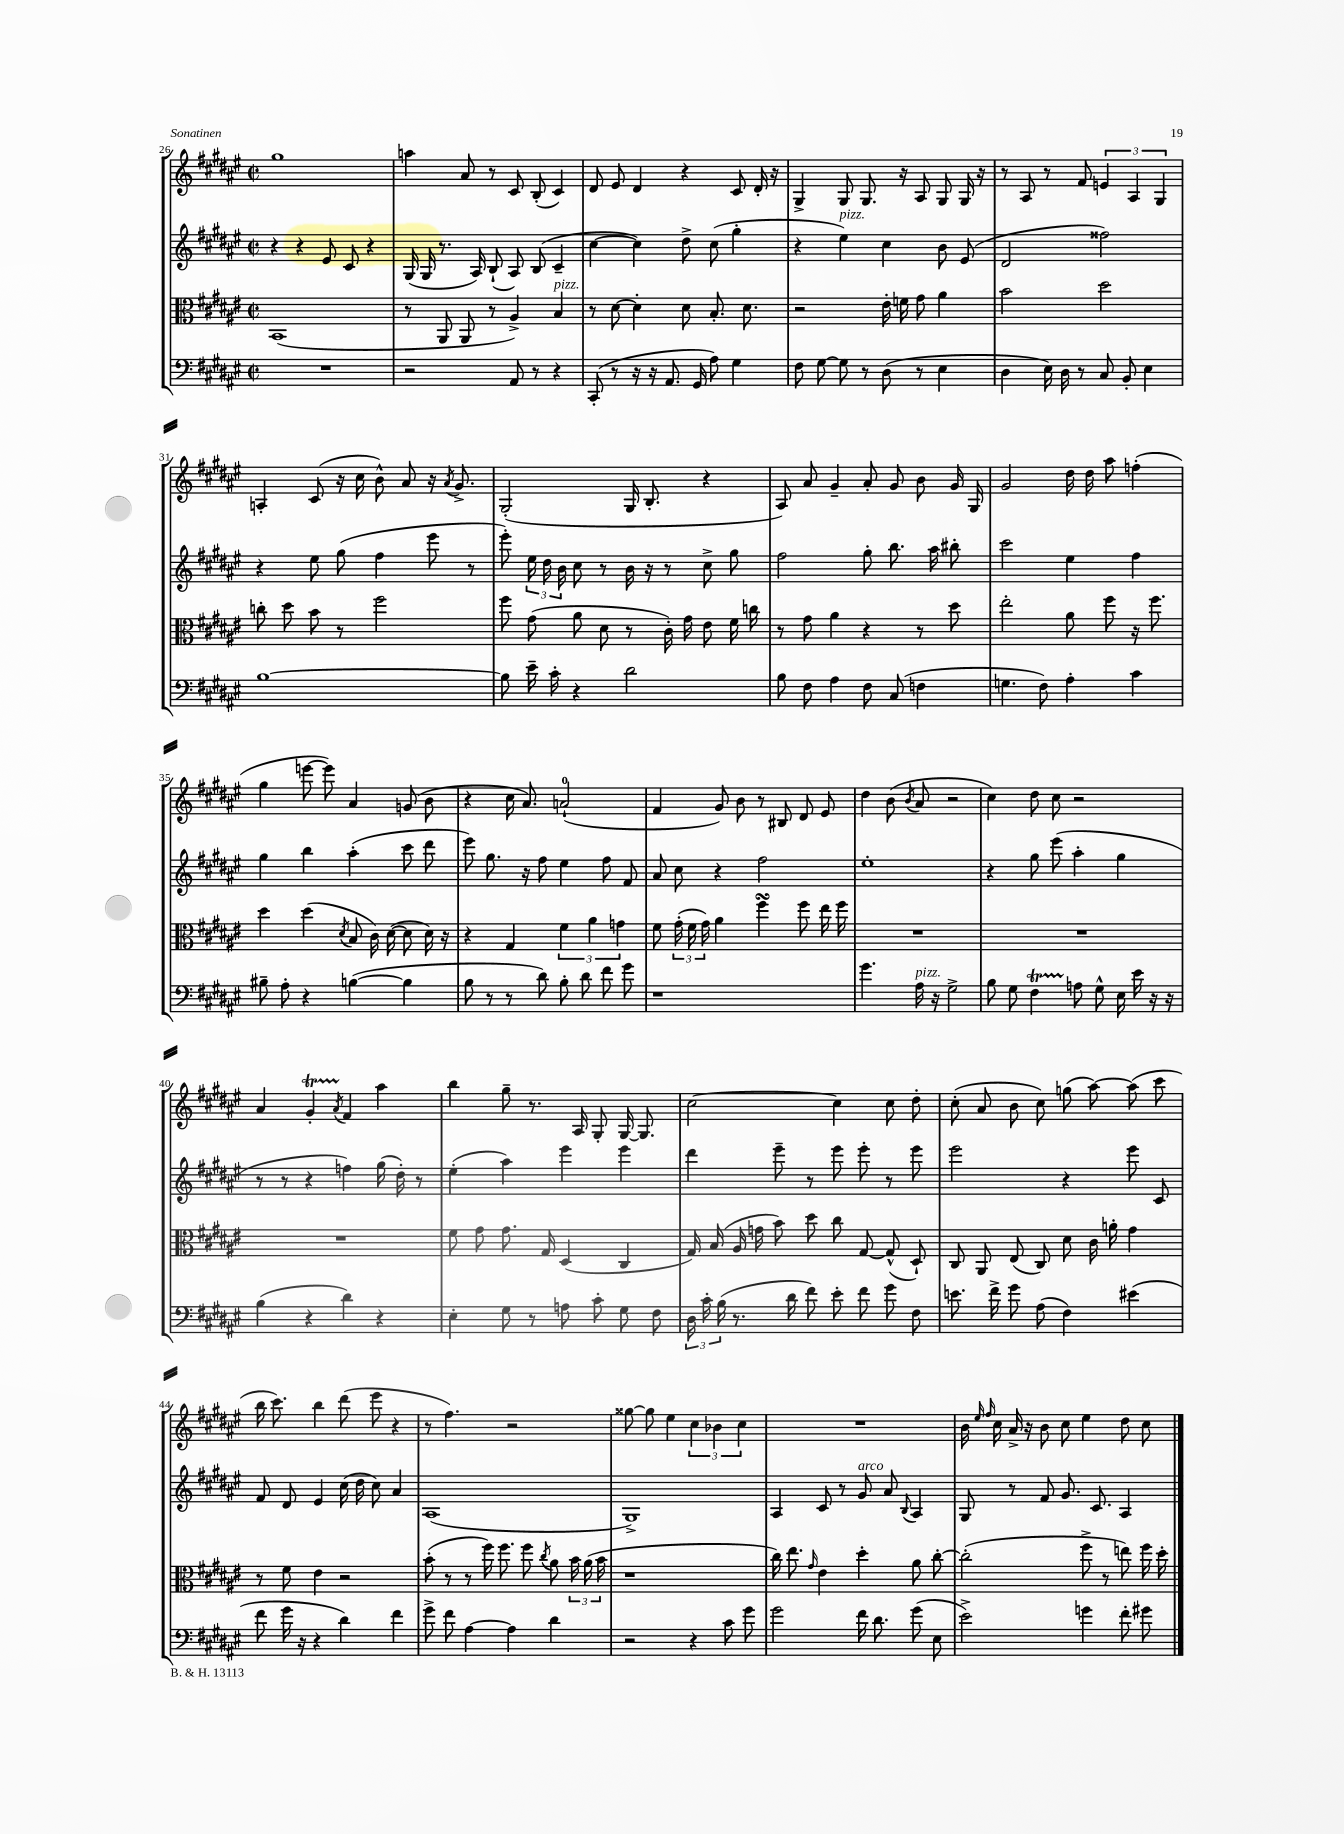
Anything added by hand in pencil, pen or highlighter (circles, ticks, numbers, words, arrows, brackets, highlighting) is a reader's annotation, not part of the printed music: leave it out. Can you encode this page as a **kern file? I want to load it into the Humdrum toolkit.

**kern	**kern	**kern	**kern
*part4	*part3	*part2	*part1
*staff4	*staff3	*staff2	*staff1
*clefF4	*clefC3	*clefG2	*clefG2
*k[f#c#g#d#a#e#]	*k[f#c#g#d#a#e#]	*k[f#c#g#d#a#e#]	*k[f#c#g#d#a#e#]
*M2/2	*M2/2	*M2/2	*M2/2
*met(c|)	*met(c|)	*met(c|)	*met(c|)
=26	=26	=26	=26
1r	(1BB	4r	1gg#
.	.	4r	.
.	.	8e#/	.
.	.	8c#/	.
.	.	4r	.
=27	=27	=27	=27
2r	8r	(16G#/	4aan\
.	.	16G#/	.
.	8AA#/	8.r	.
.	8AA#/	.	8a#/
.	.	16A#/)	.
.	8r	(8B`/	8r
8AA#/	4A#^/)	8A#/)	8c#/
8r	.	(8B/	(8B'/
!	!LO:TX:a:i:t=pizz.	!	!
4r	4B/	4c#~/	4c#/)
=28	=28	=28	=28
(8CC#'/	8r	[4cc#\	8d#/
8r	[8d#\	.	8e#/
16r	4d#'\]	4cc#\])	4d#/
16r	.	.	.
8.AA#/	.	.	.
.	8d#\	8dd#^\	4r
16GG#/	.	.	.
8A#\)	8.B'/	(8cc#\	.
4G#\	.	4gg#'\	8c#/
.	8.d#\	.	.
.	.	.	16d#'/
.	.	.	16r
=29	=29	=29	=29
8F#\	2r	4r	4G#^/
[8G#\	.	.	.
!	!	!LO:TX:a:i:t=pizz.	!
8G#\]	.	4ee#\)	8G#/
8r	.	.	8.G#/
(8D#\	16e#'\	4cc#\	.
.	16fn\	.	16r
8r	8g#\	.	8A#/
4E#\	4a#\	8b\	8G#/
.	.	(8e#/	16G#/
.	.	.	16r
=30	=30	=30	=30
4D#\	2b\	2d#/	8r
.	.	.	8A#/
16E#\)	.	.	8r
16D#\	.	.	.
8r	.	.	8f#/
8C#/	2dd#\	2ff##X\)	6en/
8BB'/	.	.	.
.	.	.	6A#/
4E#\	.	.	.
.	.	.	6G#/
!!LO:LB:g=z
=31	=31	=31	=31
[1B	8ccn'\	4r	4An'/
.	8dd#\	.	.
.	8b\	8ee#\	(8c#/
.	8r	(8gg#\	16r
.	.	.	16cc#\
.	2ff#\	4ff#\	8b^^\)
.	.	.	8a#/
.	.	8eee#\	16r
.	.	.	8qa#/
.	.	.	8.g#^/
.	.	8r	.
=32	=32	=32	=32
8B\]	8ff#\	8eee#'\)	(2G#'/
16e#~\	(8g#\	24ee#\	.
.	.	24dd#\	.
16c#'\	.	.	.
.	.	24b\	.
4r	8a#\	8cc#\	.
.	8d#\	8r	.
2d#\	8r	16b\	16G#/
.	.	16r	8.B'/
.	16c#'\)	8r	.
.	16g#\	.	.
.	8e#\	8cc#^\	4r
.	16f#\	8gg#\	.
.	16ccn\	.	.
=33	=33	=33	=33
8B\	8r	2ff#\	8A#/)
8F#\	8g#\	.	8a#/
4A#\	4a#\	.	4g#~/
8F#\	4r	8gg#'\	8a#'/
(8C#/	.	8.bb\	8g#/
4Fn\	8r	.	8b\
.	.	16aa#\	.
.	8dd#\	8bb#X'\	16g#/
.	.	.	16G#/
=34	=34	=34	=34
4.Gn\	2ee#'\	2ccc#\	2g#/
8F#\)	.	.	.
4A#'\	8a#\	4ee#\	16dd#\
.	.	.	16dd#\
.	8ff#\	.	8aa#\
4c#\	16r	4ff#\	(4ffn'\
.	8.ff#\	.	.
!!LO:LB:g=z
=35	=35	=35	=35
8B#X~\	4dd#\	4gg#\	4gg#\
8A#'\	.	.	.
4r	(4dd#\	4bb\	[8eeen\
.	.	.	8eee\])
.	8qd#/	.	.
([4Bn\	8B/	(4aa#'\	4a#/
.	16c#\)	.	.
.	([16d#\	.	.
4B\]	8d#\]	8ccc#\	(8gn/
.	16d#\)	8ddd#\	8b\
.	16r	.	.
=36	=36	=36	=36
8B\	4r	8eee#\)	4r
8r	.	8.gg#\	.
8r	4G#/	.	16cc#\
.	.	16r	8.a#/)
8d#\)	.	8ff#\	.
8B'\	6f#\	4ee#\	(2an`/
8d#\	.	.	.
.	6a#\	.	.
8f#\	.	8ff#\	.
.	6gn\	.	.
8g#\	.	8f#/	.
=37	=37	=37	=37
1r	8f#\	8a#/	4f#/
.	(24g#'\	8cc#\	.
.	24f#\	.	.
.	24g#\)	.	.
.	4a#\	4r	8g#/)
.	.	.	8b\
.	4ff#sSSs\	2ff#\	8r
.	.	.	8B#X/
.	8ff#\	.	8d#/
.	16ee#\	.	8e#/
.	16ff#\	.	.
=38	=38	=38	=38
4.g#\	1r	1ee#'	4dd#\
.	.	.	(8b\
.	.	.	8qb/
!LO:TX:a:i:t=pizz.	!	!	!
16A#\	.	.	8a#/
16r	.	.	.
2G#^\	.	.	2r
=39	=39	=39	=39
8B\	1r	4r	4cc#\)
8G#\	.	.	.
4F#T\	.	8gg#\	8dd#\
.	.	(8eee#\	8cc#\
8An\	.	4aa#'\	2r
8G#^^\	.	.	.
16E#\	.	4gg#\	.
16e#\	.	.	.
16r	.	.	.
16r	.	.	.
!!LO:LB:g=z
=40	=40	=40	=40
(4B\	1r	8r	4a#/
.	.	8r	.
4r	.	4r	4g#T'/
.	.	.	8qa#/
4d#\)	.	4ffn\)	4f#/
4r	.	(16gg#\	4aa#\
.	.	16dd#'\)	.
.	.	8r	.
=41	=41	=41	=41
4E#'\	8f#\	(4ee#'\	4bb\
.	8g#\	.	.
8G#\	8.g#\	4aa#\)	8gg#~\
8r	.	.	8.r
.	16G#/	.	.
8An\	(4D#/	4eee#\	.
.	.	.	16A#/
8c#'\	.	.	8G#'/
8G#\	4C#/	4eee#\	[16G#/
.	.	.	8.G#/]
8F#\	.	.	.
=42	=42	=42	=42
24D#\	16G#/)	4ddd#\	[2cc#\
24c#'\	.	.	.
.	(16B/	.	.
(24B\	.	.	.
8.r	16A#/	.	.
.	16gn\	.	.
.	8b\)	8eee#~\	.
16d#\	.	.	.
8f#\)	8dd#\	8r	.
8e#'\	8cc#\	8eee#\	4cc#\]
8f#\	[8G#/	8eee#'\	.
8g#\	(8G#^^/]	8r	8cc#\
8F#\	8D#`/)	8eee#\	8dd#'\
=43	=43	=43	=43
8.en\	8C#/	2eee#\	(8cc#'\
.	8AA#/	.	8a#/
16f#^\	.	.	.
8g#\	(8E#/	.	8b\
(8A#\	8C#/)	.	8cc#\)
4F#\)	8d#\	4r	(8ggn\
.	16c#\	.	[8aa#\)
.	16an'\	.	.
(4e#X\	4g#\	8eee#\	(8aa#\]
.	.	8c#/	8ccc#\
!!LO:LB:g=z
=44	=44	=44	=44
8f#\	8r	8f#/	16bb\
.	.	.	8.ccc#\)
16g#\	8f#\	8d#/	.
16r	.	.	.
4r	4e#\	4e#/	4bb\
4d#\)	2r	(16cc#\	(8ddd#\
.	.	16dd#\	.
.	.	8cc#\)	8eee#\
4f#\	.	4a#/	4r
=45	=45	=45	=45
8g#^\	(8b'\	(1A#	8r
8f#\	8r	.	4.ff#\)
[4A#\	8r	.	.
.	16ff#\)	.	.
.	8.ff#\	.	.
4A#\]	.	.	2r
.	8ff#\	.	.
.	8qcc#/	.	.
4d#\	8a#\	.	.
.	24b\	.	.
.	(24a#\	.	.
.	24b\	.	.
=46	=46	=46	=46
2r	1r	1G#^)	[8gg##X\
.	.	.	8gg##\]
.	.	.	4ee#\
4r	.	.	6cc#\
.	.	.	6b-X\
8c#\	.	.	.
.	.	.	6cc#\
8g#\	.	.	.
=47	=47	=47	=47
2g#\	16cc#\)	4A#/	1r
.	8.ee#\	.	.
.	16qqg#/	.	.
.	4e#\	8c#/	.
.	.	8r	.
!	!	!LO:TX:a:i:t=arco	!
16f#\	4dd#'\	8g#/	.
8.d#\	.	.	.
.	.	8a#/	.
.	.	8qqB/	.
(8g#\	8a#\	4A#/	.
8E#\	[8cc#'\	.	.
=48	=48	=48	=48
2e#^\)	(2cc#'\]	8G#/	16b\
.	.	.	16qqee#/
.	.	.	16qqff#/
.	.	.	16cc#\
.	.	8r	16a#^/
.	.	.	16r
.	.	8f#/	8b\
.	.	8.g#/	8cc#\
4gn\	8ff#^\	.	4ee#\
.	.	8.c#/	.
.	8r	.	.
8f#'\	8een\)	4A#/	8dd#\
8g#X\	16ff#\	.	8cc#\
.	16dd#'\	.	.
==	==	==	==
*-	*-	*-	*-
